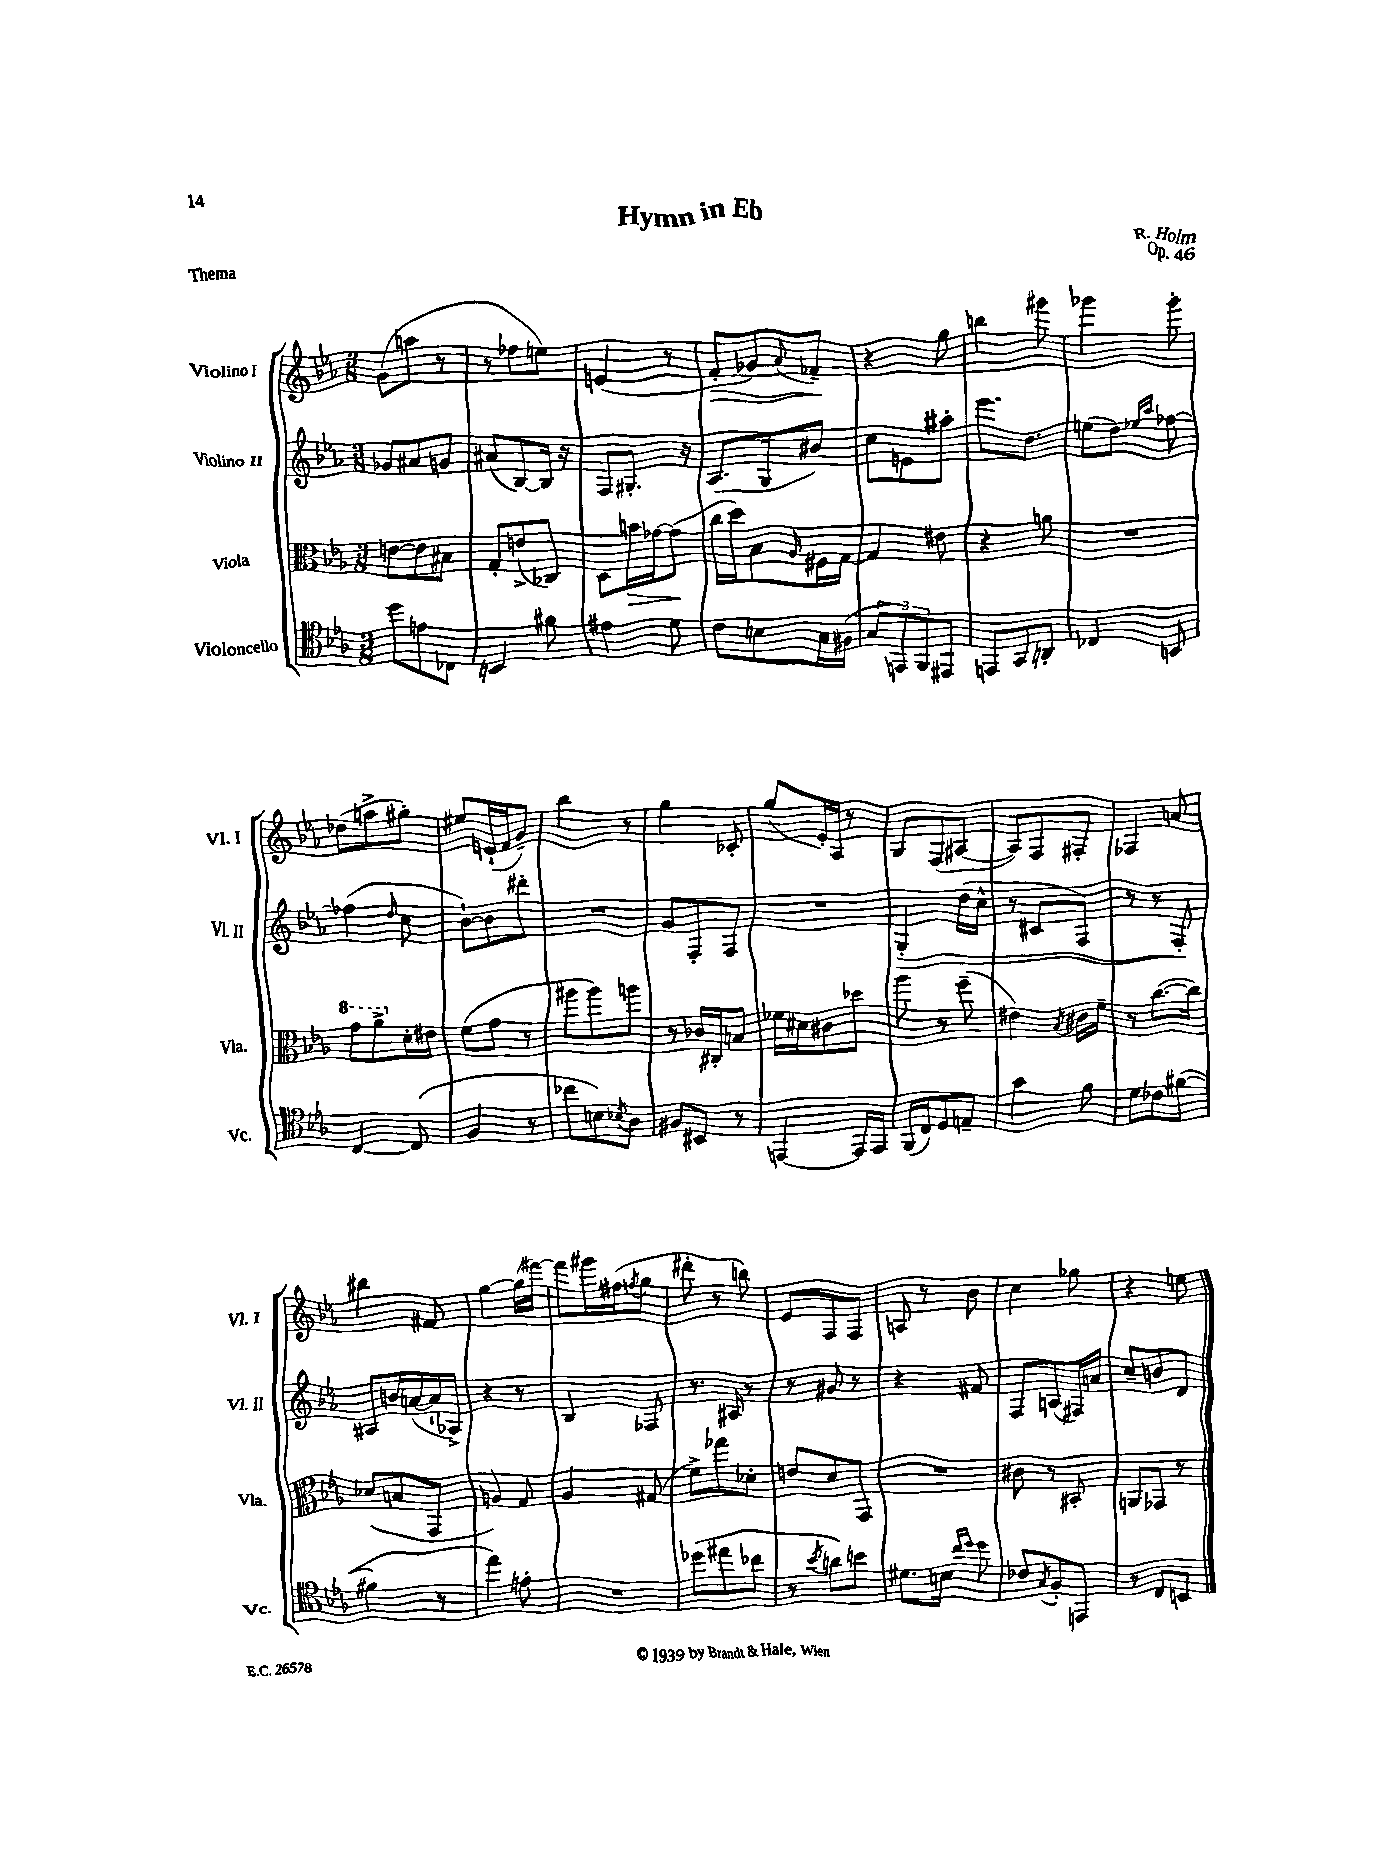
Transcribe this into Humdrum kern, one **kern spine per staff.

**kern	**kern	**kern	**kern
*staff4	*staff3	*staff2	*staff1
*clefC4	*clefC3	*clefG2	*clefG2
*k[b-e-a-]	*k[b-e-a-]	*k[b-e-a-]	*k[b-e-a-]
*M3/8	*M3/8	*M3/8	*M3/8
8dd\L	[8e\L	8g-/L	(8g\L
8e\	8e\]	8a#/	8aa\J
8C-\J	8B#\J	8g/J	8r
=	=	=	=
4BB/	8G'/L	(8a#/L	8r
.	(8e^/	[8B-/)	8ff-\L
8f#\	8C-/J)	16B-/]Jk	8ee\J)
.	.	16r	.
=	=	=	=
4e#\	8D\L	8F/L	(4e/
.	16b\L	8.G#'/J	.
.	[16g-\J	.	.
8d\	(8g-\]J	.	8r
.	.	16r	.
=	=	=	=
8c\L	16cc\LL	(8.A-/L	8f'/L
.	16dd\J)	.	.
8B\	8B-\	.	8g-/)
.	.	16G/k	.
.	16qqA-/	.	8qqa-/
16G\L	16F#\L	8b#/J)	8f-~/J
(16F#\JJ	[16G\JJ	.	.
=	=	=	=
12G/L	4G/]	8cc\L	4r
12EE/)	.	.	.
.	.	8e\	.
12FF/	.	.	.
8EE#/J	8e#\	8aa#'\J	8gg\
=	=	=	=
8EE/L	4r	8.eee-\L	4bb\
8GG/	.	.	.
.	.	8.dd\J	.
8AA'/J	8a\	.	8ggg#\
=	=	=	=
4C-/	4.r	(8ee\L	4ggg-\
.	.	8dd\J)	.
.	.	16qqee-/LL	.
.	.	16qqaa-/JJ	.
8BB/	.	[8ff-\	8ggg-'\
=	=	=	=
[4C/	8gg\L	(4ff-\]	(8dd-\L
.	8aa-^\	.	8aa^\
.	.	16qqdd/	.
(8C/]	16d'\L	8cc\	8gg#'\J)
.	16e#\JJ	.	.
=	=	=	=
4F/	(8f\L	[8b-`\L)	8ee#/L
.	8g\J	8b-\]	(16e`/L
.	.	.	16f/J
8r	8r	8ddd#'\J	8g~/J)
=	=	=	=
8cc-\L	8aa#\L	4.r	4bb-\
8B\)	8aa#\)	.	.
8qB-/	.	.	.
8A-\J	8aa\J	.	8r
=	=	=	=
8F#/L	8r	8g/L	4gg\
8BB#/J	16c-/LL	8F'/	.
.	16C#'/J	.	.
8r	8B/J	8F/J	8c-'/
=	=	=	=
[4EE/	16f-\LL	4.r	(8gg/L
.	16d#\J	.	.
.	8c#\	.	16e-'/L)
.	.	.	16A-/JJ
16EE/]LL	8dd-\J	.	8r
16EE/JJ	.	.	.
=	=	=	=
(16FF/LL	8aa-\	4G'/	8G/L
16C/J)	.	.	.
8D/	8r	.	(8F/
8E~/J	(8ff~\	(16dd\LL	[8A#/J
.	.	16cc^^\JJ	.
=	=	=	=
4g\	4e#\)	8r	8A#/]L)
.	.	8c#/L	8F/
.	8qB-/	.	.
8f\	16c#\LL	8F/J)	8F#'/J
.	16f~\JJ	.	.
=	=	=	=
8d\L	8r	8r	4F-/
8c-\	([8.cc\L	8r	.
([8f#\J	.	8F'/	8a/
.	16cc\]Jk)	.	.
=	=	=	=
4f#\]	(8d-/L	8A#/L	4bb#\
.	8B/	16b/L	.
.	.	([16a/	.
8r	8GG/J	16a`/]	8f#/
.	.	16A-^/JJ)	.
=	=	=	=
4ee-\)	4A/)	4r	[4gg\
8e'\	8G/	8r	(16gg\]LL
.	.	.	[16fff#\JJ)
=	=	=	=
4.r	4A-/	4B-/	8fff#\]L
.	.	.	16ggg#\L
.	.	.	(16ff#\J
.	.	.	8qff/
.	(8G#/	8F-/	8gg\J
=	=	=	=
(8dd-\L	8f^\L)	8.r	8ddd#'\
8ee#\	8gg-\	.	8r
.	.	16A#/	.
8cc-\J	8d-'\J	8r	8bb\)
=	=	=	=
8r	8e/L	8r	8e-/L
8qb-/	.	.	.
8a\L)	8d/	8g#/	8F/
8b\J	8GG/J	8r	8F/J
=	=	=	=
8.d#\L	4.r	4r	8A/
.	.	.	8r
16B\Jk	.	.	.
16qqcc/LL	.	.	.
16qqdd/JJ	.	.	.
8dd\	.	8f#/	8b-\
=	=	=	=
8c-/L	8c#\	8F/L	4cc\
8qG/	.	.	.
8F'/	8r	(8A/	.
8EE/J	8BB#'/	16F#/L)	8gg-\
.	.	16a/JJ	.
=	=	=	=
8r	8AA/L	8cc~/L	4r
8C/L	8GG-/J	8b/	.
8BB/J	8r	8d/J	8ee\
==	==	==	==
*-	*-	*-	*-
